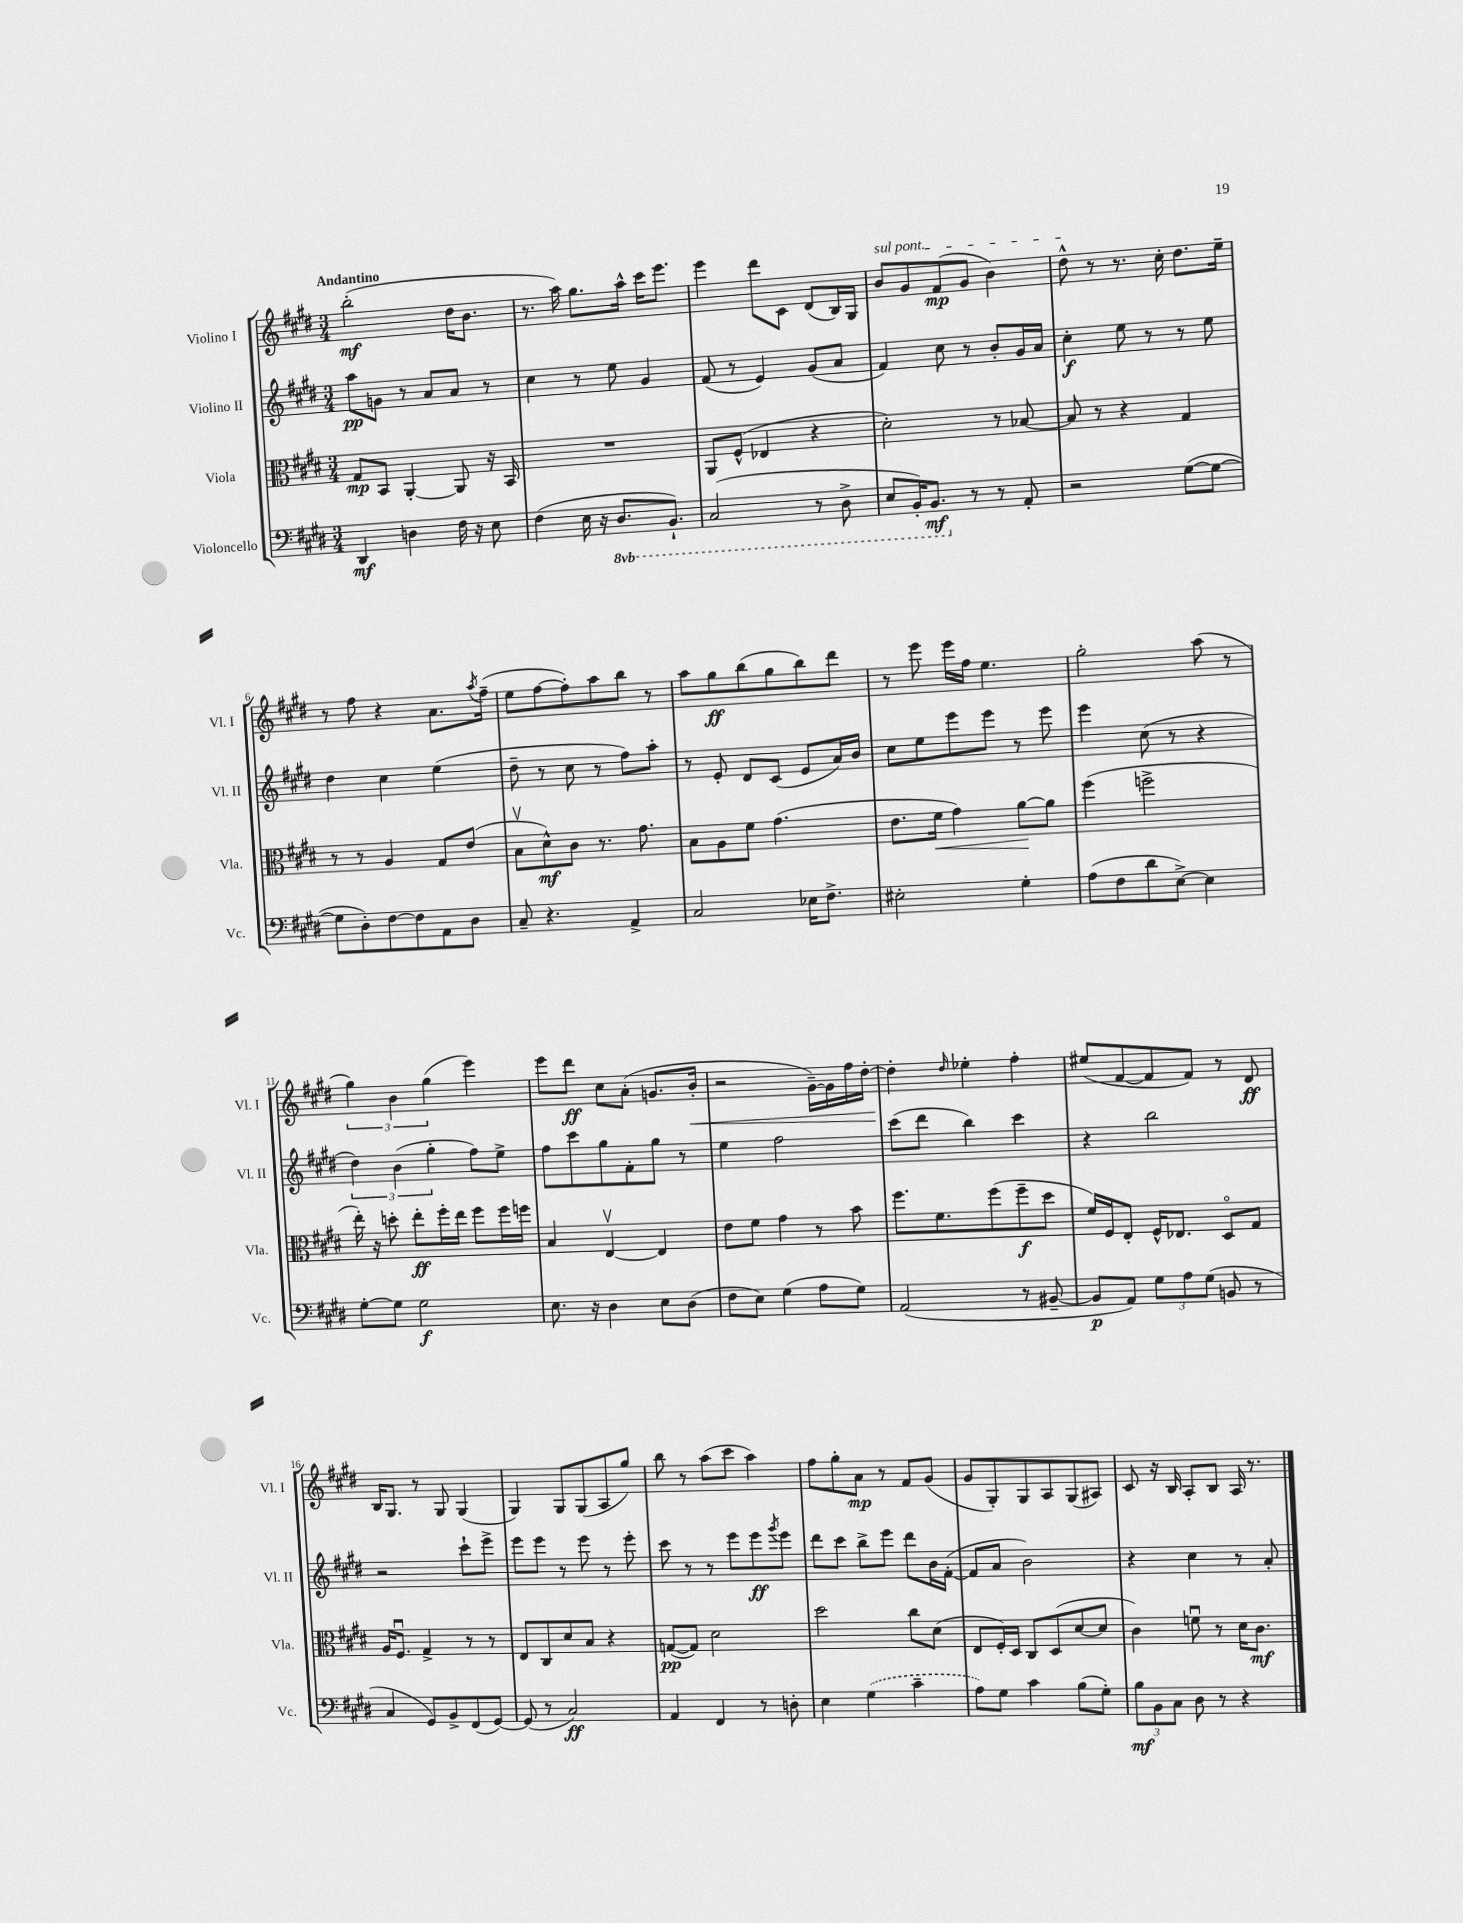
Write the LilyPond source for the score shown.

<<
\new StaffGroup <<
\new Staff = "s0" \with { instrumentName = "Violino I" shortInstrumentName = "Vl. I" } {
    \clef treble \key e \major \numericTimeSignature \time 3/4 \tempo "Andantino"
    b''2-.\mf( dis''16 b'8. |
    r8. a''16) gis''8. a''16-^ cis'''16 e'''8. |
    e'''4 dis'''8 cis'8 dis'8( b16) gis16 |
    \once \override TextSpanner.bound-details.left.text = \markup { \italic "sul pont." } b'8\startTextSpan gis'8 fis'8\mp( gis'8 b'4) |
    dis''8-^\stopTextSpan r8 r8. cis''16-. dis''8. e''16-- |
    r8 fis''8 r4 a'8. \acciaccatura { a''8 } fis''16--( |
    e''8 fis''8~ fis''8-.) a''8 b''8 r8 |
    a''8 gis''8\ff b''8( gis''8 b''8) dis'''8 |
    r8 e'''8 e'''16 fis''16 e''4. |
    gis''2-. a''8( r8 |
    \tuplet 3/2 { gis''4) b'4 gis''4( } e'''4) |
    e'''8 dis'''8\ff cis''8 a'8-.( g'8. b'16-.\< |
    r2 gis'16~--) gis'16 fis''16 dis''16~-. |
    dis''4-.\! \grace { dis''16 } ees''4-. fis''4-. |
    eis''8( fis'8~ fis'8 fis'8) r8 dis'8\ff |
    b16 gis8. r8 gis8 gis4( |
    gis4) gis8 gis8( a8 gis''8) |
    b''8 r8 a''8( cis'''8 a''4) |
    fis''8 gis''8-. a'8\mp r8 fis'8 gis'8( |
    gis'8 gis8-.) gis8 a8 gis8( ais8) |
    cis'8 r16 b16 a8-. b8 a16 r8. \bar "|." |
}
\new Staff = "s1" \with { instrumentName = "Violino II" shortInstrumentName = "Vl. II" } {
    \clef treble \key e \major \numericTimeSignature \time 3/4
    a''8\pp g'8 r8 a'8 a'8 r8 |
    cis''4 r8 e''8 gis'4 |
    fis'8( r8 e'4) gis'8( a'8 |
    fis'4) cis''8 r8 b'8-. gis'16 a'16 |
    cis''4-.\f e''8 r8 r8 e''8 |
    dis''4 cis''4 e''4( |
    dis''8-- r8 cis''8 r8 fis''8) a''8-. |
    r8 e'8-. dis'8 cis'8( e'8 a'16) b'16 |
    cis''8 e''8 e'''8 e'''8 r8 e'''8 |
    e'''4 cis''8( r8 r4 |
    \tuplet 3/2 { dis''4) b'4( gis''4-. } fis''8) e''8-> |
    fis''8 cis'''8 gis''8 fis'8-. gis''8 r8 |
    e''4 fis''2 |
    cis'''8( dis'''8 b''4) cis'''4 |
    r4 b''2 |
    r2 cis'''8-! e'''8-> |
    e'''8 e'''8 r8 e'''8 r8 e'''8-. |
    cis'''8 r8 r8 e'''8 e'''8\ff \acciaccatura { gis'''8 } e'''8 |
    dis'''8 cis'''8 b''8-> e'''8 dis'''8 b'16 fis'16~-.( |
    fis'8 a'8 b'2) |
    r4 cis''4 r8 a'8-. \bar "|." |
}
\new Staff = "s2" \with { instrumentName = "Viola" shortInstrumentName = "Vla." } {
    \clef alto \key e \major \numericTimeSignature \time 3/4
    gis8\mp b,8 a,4~-. a,8 r16 b,16 |
    R2. |
    a,8 fis8-^( ees4 r4 |
    dis'2-.) r8 bes8~ |
    bes8 r8 r4 gis4 |
    r8 r8 a4 gis8 e'8( |
    b8\upbow dis'8-^\mf) cis'8 r8. gis'8. |
    b8 a8 fis'8 gis'4.( |
    e'8. fis'16\< gis'4) a'8~\! a'8 |
    fis''4( f''2-> |
    e''16-.) r16 d''8-. e''8-.\ff fis''16-. e''16 fis''8 fis''16 f''16 |
    b4 e4~\upbow e4 |
    e'8 fis'8 gis'4 r8 b'8 |
    fis''8. fis'8. fis''8( fis''8--\f dis''8 |
    fis'16) fis16 e8-. fis16-^ ees8. dis8\flageolet gis8 |
    a16 fis8.\downbow gis4-> r8 r8 |
    e8 cis8 dis'8 b8 r4 |
    g8~\pp( g8) dis'2 |
    dis''2 cis''8 dis'8( |
    e8 fis16-.) dis16 cis8 dis8( dis'8~ dis'8 |
    cis'4) f'8\downbow r8 dis'16 cis'8.\mf \bar "|." |
}
\new Staff = "s3" \with { instrumentName = "Violoncello" shortInstrumentName = "Vc." } {
    \clef bass \key e \major \numericTimeSignature \time 3/4 \set Staff.ottavationMarkups = #ottavation-simple-ordinals
    dis,4\mf d4 fis16 r16 e8 |
    fis4( e16 r16 \ottava #-1 dis,8. b,,8.-!) |
    cis,2( r8 dis,8-> |
    e,8 b,,16-.) b,,8.\mf \ottava #0 r8 r8 a,8-. |
    r2 gis8~( gis8~ |
    gis8 dis8-.) fis8~ fis8 a,8 dis8 |
    cis8-- r4. a,4-> |
    cis2 ees16 fis8.-> |
    eis2-. gis4-. |
    a8( fis8 dis'8 e8~->) e4 |
    gis8~-. gis8 gis2\f |
    e8. r16 dis4 e8 dis8( |
    fis8 e8) gis4( a8 gis8) |
    a,2( r8 bis,8~-- |
    bis,8\p a,8) \tuplet 3/2 { gis8 a8 gis8( } b,8 r8 |
    cis4 gis,8) b,8-> fis,8( gis,8~) |
    gis,8( r8 cis2\ff) |
    a,4 fis,4 r8 d8-. |
    e4 \once \slurDashed gis4( cis'4-- |
    a8) gis8 cis'4 b8( gis8-.) |
    \tuplet 3/2 { b8\mf b,8 cis8 } dis8 r8 r4 \bar "|." |
}
>>
>>
